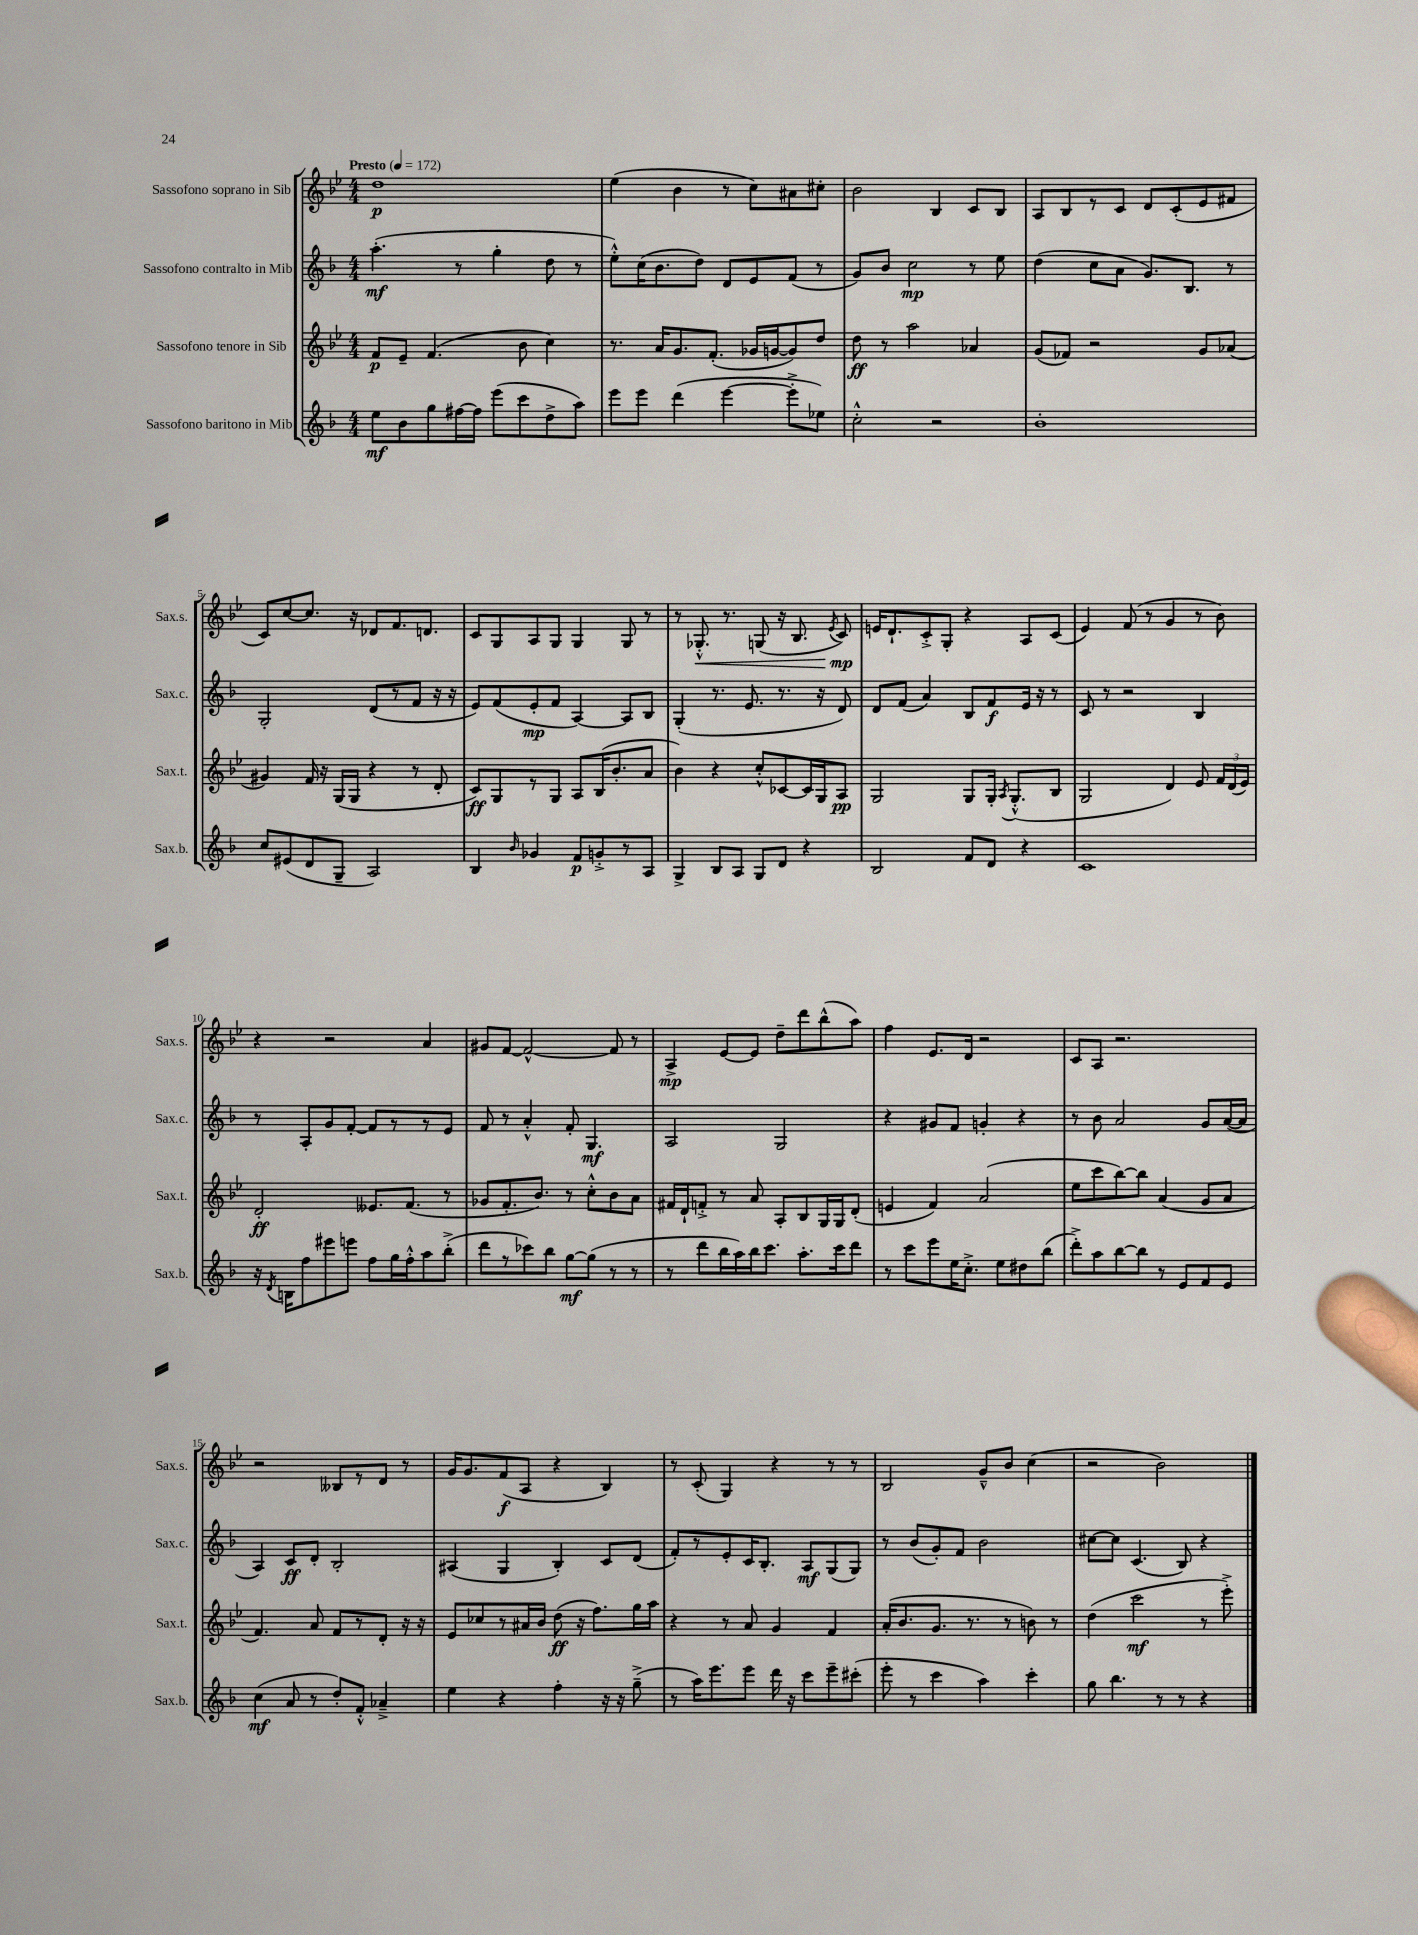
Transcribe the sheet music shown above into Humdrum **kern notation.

**kern	**kern	**kern	**kern
*staff4	*staff3	*staff2	*staff1
*clefG2	*clefG2	*clefG2	*clefG2
*k[b-]	*k[b-e-]	*k[b-]	*k[b-e-]
*M4/4	*M4/4	*M4/4	*M4/4
*MM172	*MM172	*MM172	*MM172
8ee	8f	(4.aa'	1dd
8b-	8e-~	.	.
8gg	(4.f	.	.
[16ff#	.	8r	.
16ff#]	.	.	.
(8eee	.	4gg'	.
8ccc	8b-	.	.
8dd^	4cc)	8dd	.
8aa)	.	8r	.
=	=	=	=
8eee	8.r	8ee'^^)	(4ee-
8eee	.	(16cc	.
.	16a	8.b-	.
(4ddd	8.g	.	4b-
.	.	8dd)	.
.	(8.f'	.	.
[4eee	.	8d	8r
.	16g-	8e	8cc)
.	[16g	.	.
8eee'^]	8g])	(8f	8a#
8ee-)	8dd	8r	8cc#'
=	=	=	=
2cc'^^	8dd	8g)	2b-
.	8r	8b-	.
.	2aa	2cc	.
2r	.	.	4B-
.	4a-	8r	8c
.	.	8ee	8B-
=	=	=	=
1b-'	(8g	(4dd	8A
.	8f-)	.	8B-
.	2r	8cc	8r
.	.	8a	8c
.	.	8.g)	8d
.	.	.	(8c'
.	.	8.B-	.
.	8g	.	8e-
.	(8a-	8r	8f#
=	=	=	=
8cc	4g#)	2G'	8c)
(8e#	.	.	[8cc
8d	16f	.	8.cc]
.	16r	.	.
8G~	(16G	.	.
.	16G	.	16r
2A)	4r	(8d	8d-
.	.	8r	8.f
.	8r	8f	.
.	.	.	8.d
.	8d'	16r	.
.	.	16r	.
=	=	=	=
4B-	8c)	8e)	8c
.	8G	(8f	8G
16qqb-	.	.	.
4g-	8r	8e'	8A
.	8G	8f	8G
8f	8A	[4A)	4G
8g'^	(16B-	.	.
.	8.b-'	.	.
8r	.	8A]	8G
8A	8a	8B-	8r
=	=	=	=
4G^	4b-)	(4G'	8r
.	.	.	8.G-'^^
8B-	4r	8.r	.
.	.	.	8.r
8A	.	.	.
.	.	8.e	.
8G	8cc'^^	.	(8G
8d	[8c-	8.r	16r
.	.	.	8.B-
4r	16c-]	.	.
.	16G	16r	.
.	.	.	8qe-
.	8A	8d)	8c)
=	=	=	=
2B-	2G	8d	16e
.	.	.	8.d`
.	.	(8f	.
.	.	4a)	8c'^
.	.	.	8G'
8f	8G	8B-	4r
8d	16G'	8f	.
.	8qA	.	.
.	(8.G'^^	.	.
4r	.	16e	8A
.	.	16r	.
.	8B-	8r	(8c
=	=	=	=
1c	2G	8c	4e-)
.	.	8r	.
.	.	2r	(8f
.	.	.	8r
.	4d)	.	4g
.	8e-	4B-	8r
.	24f	.	8b-)
.	(24d	.	.
.	24e-)	.	.
=	=	=	=
16r	2d'	8r	4r
8qd	.	.	.
16B	.	.	.
8ff	.	8A'	.
8eee#	.	8g	2r
8eee	.	[8f'	.
8ff	8.e--	8f]	.
16gg	.	8r	.
16ff'^^	(8.f	.	.
8aa	.	8r	4a
(8bb-'^	8r	8e	.
=	=	=	=
8ddd	8g-	8f	8g#
8r	8.f'	8r	[8f
8ccc-)	.	4a'^^	2f^^_
.	8.b-)	.	.
8bb-	.	.	.
[8gg	8r	8f'	.
(8gg]	8cc'^^	4.G	.
8r	8b-	.	8f]
8r	8a	.	8r
=	=	=	=
8r	16f#	2A	4A^
.	16d`	.	.
8ddd	8f'^	.	.
16bb-	8r	.	[8e-
16aa)	.	.	.
16bb-	8a	.	8e-]
8.ccc	.	.	.
.	8A'	2G	8dd~
8.aa'	8B-	.	8ddd
.	16G	.	(8bb-^^
16ccc	16G	.	.
8ddd	(8d'	.	8aa)
=	=	=	=
8r	4e	4r	4ff
8ccc	.	.	.
8eee	4f)	8g#	8.e-
16ee	.	8f	.
8.cc'^	.	.	16d
.	(2a	4g'	2r
8ee	.	.	.
8dd#	.	4r	.
(8bb-	.	.	.
=	=	=	=
8ddd'^)	8ee-	8r	8c
8aa	8ccc	8b-	8A
[8bb-	[8bb-)	2a	2.r
8bb-]	8bb-]	.	.
8r	(4a	.	.
8e	.	.	.
8f	8g	8g	.
8e	8a	([16a	.
.	.	16a]	.
=	=	=	=
(4cc	4.f)	4A)	2r
8a	.	8c	.
8r	8a	8d'	.
8dd')	8f	2B-'	8B--
8f'^^	8r	.	8r
4a-~^	8d'	.	8d
.	16r	.	8r
.	16r	.	.
=	=	=	=
4ee	8e-	(4A#	16g
.	.	.	8.g
.	8cc-	.	.
4r	8r	4G	(8f
.	16a#	.	8A
.	16b-	.	.
4ff'	(8dd	4B-')	4r
.	16r	.	.
.	8.ff)	.	.
16r	.	8c	4B-)
16r	.	.	.
(8gg~^	16gg	(8d	.
.	16aa	.	.
=	=	=	=
8r	4r	8f')	8r
16aa)	.	8r	(8c'
8.eee	.	.	.
.	8r	8e'	4G)
8eee	8a	16c	.
.	.	8.B-'	.
16ddd	4g	.	4r
16r	.	.	.
8ccc	.	8A	.
8eee~	4f	(8G	8r
(8ccc#'	.	8G)	8r
=	=	=	=
8eee'	(16a'	8r	2B-
.	8.b-	.	.
8r	.	(8b-	.
4ccc	8.g	8g')	.
.	.	8f	.
.	8.r	.	.
4aa)	.	2b-	8g~^^
.	8r	.	8b-
4ccc'	8b)	.	(4cc
.	8r	.	.
=	=	=	=
8gg	(4dd	[8cc#	2r
4.bb-	.	8cc#]	.
.	2ccc	(4.c	.
8r	.	.	2b-)
8r	.	8B-)	.
4r	8r	4r	.
.	8eee-'^)	.	.
==	==	==	==
*-	*-	*-	*-
